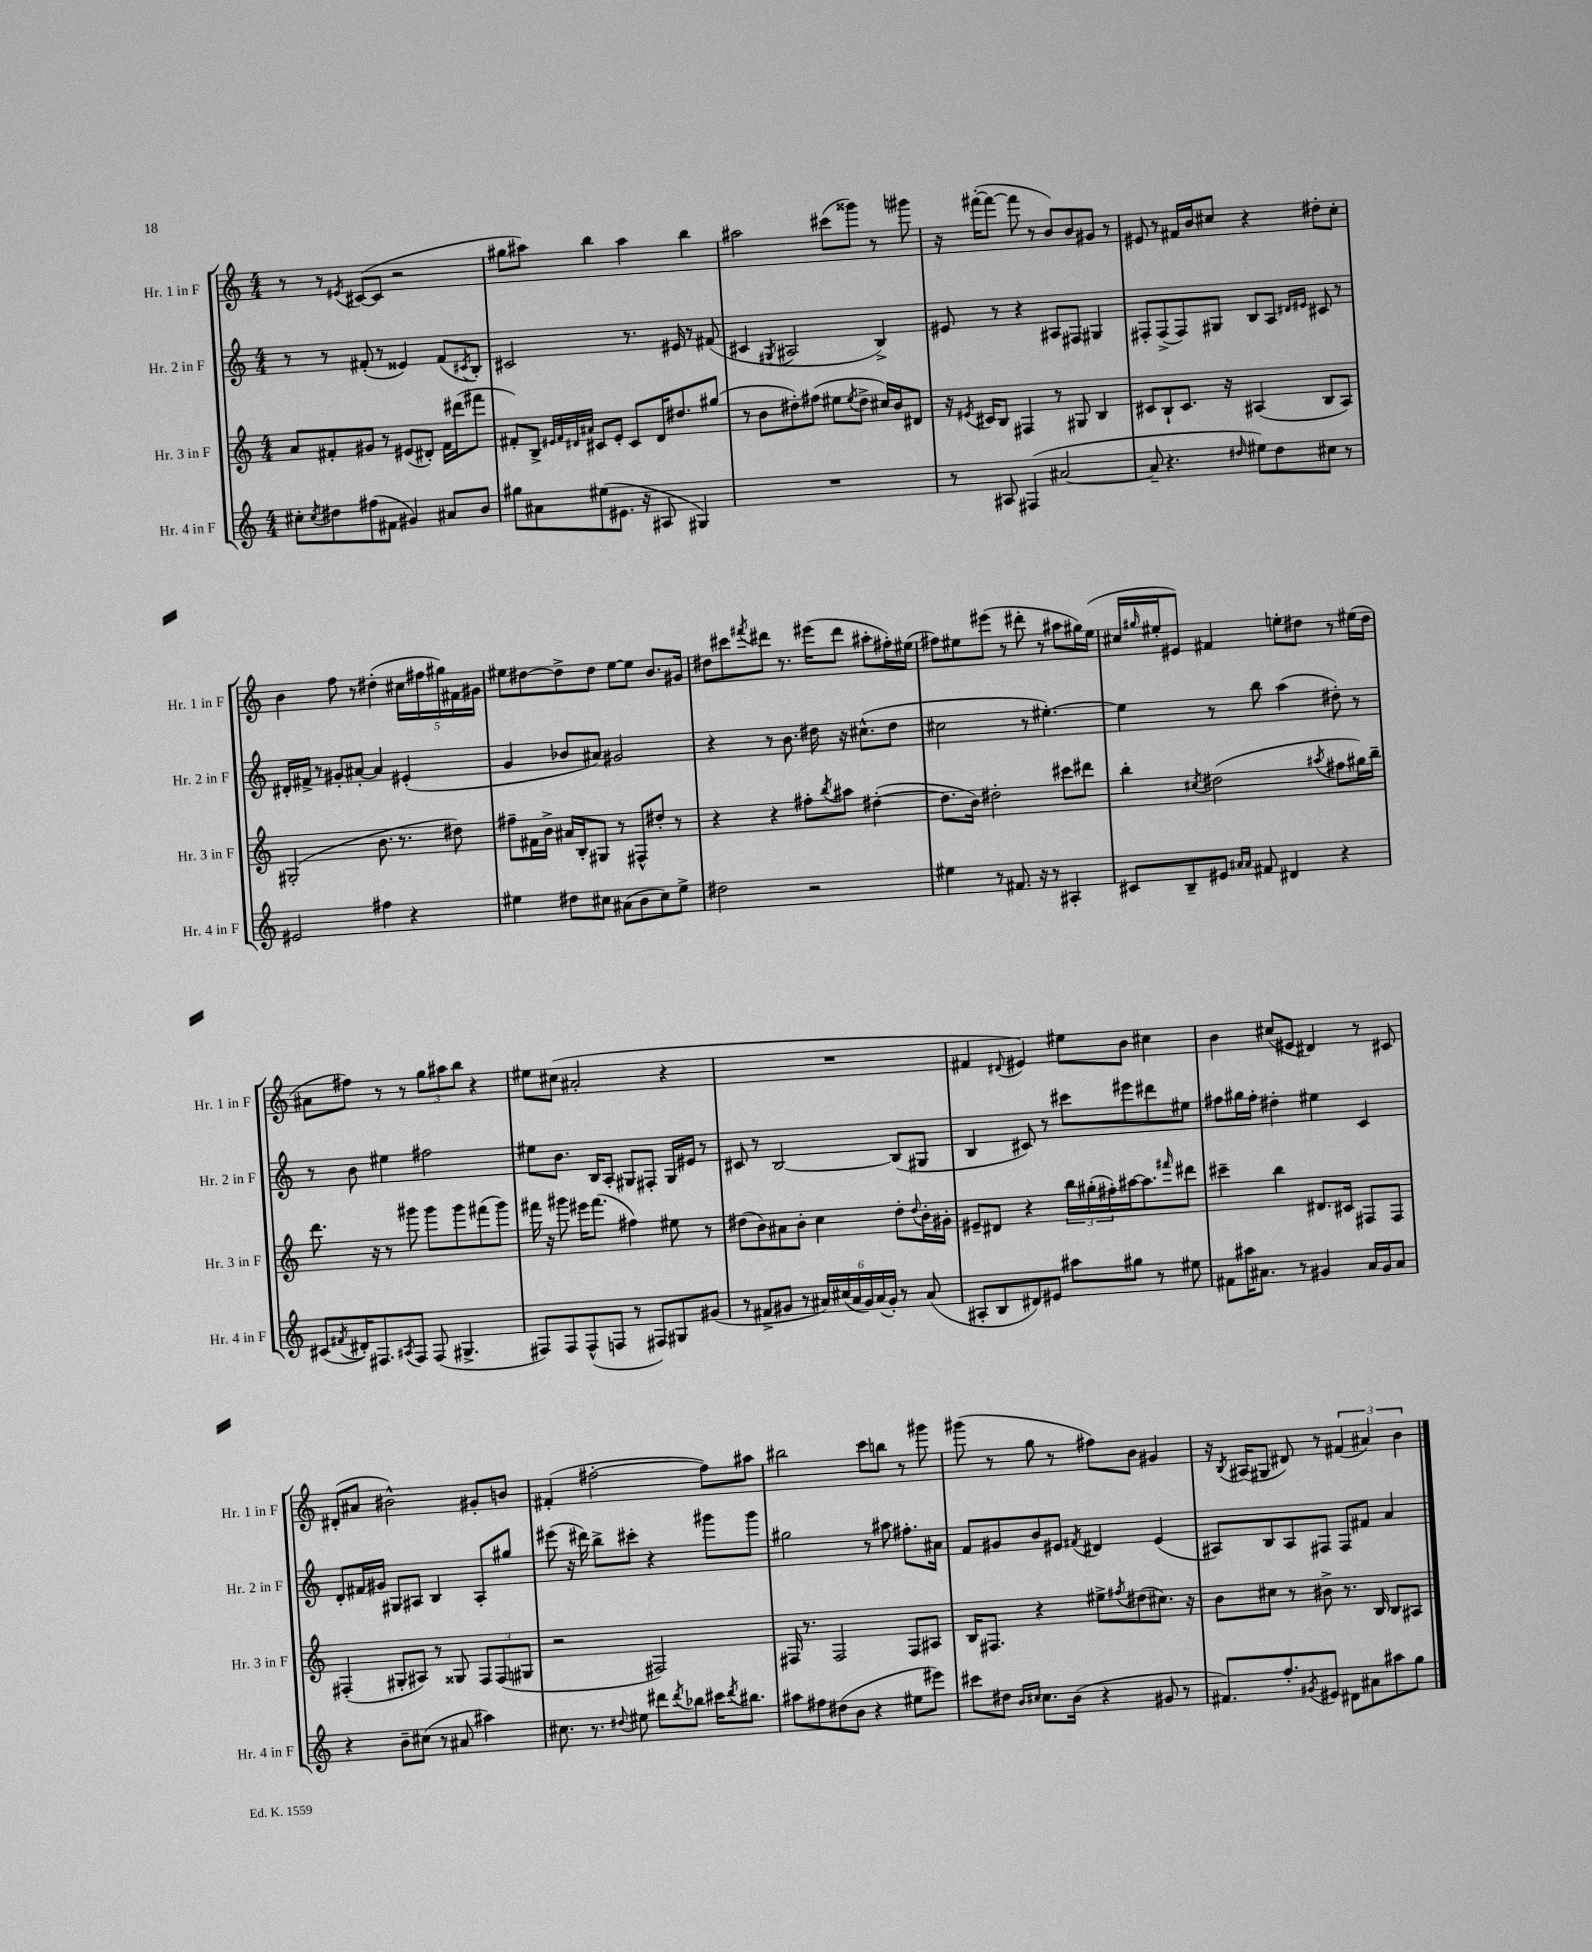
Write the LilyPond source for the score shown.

<<
\new StaffGroup <<
\new Staff = "s0" \with { instrumentName = "Hr. 1 in F" shortInstrumentName = "Hr. 1 in F" } {
    \clef treble \key c \major \numericTimeSignature \time 4/4
    r8 r8 \acciaccatura { eis'8 } cis'8~( cis'8 r2 |
    gis''8 ais''8) b''4 ais''4 b''4 |
    ais''2 cis'''8( gisis'''8) r8 gis'''8 |
    r16 fis'''16~-.( fis'''8~ fis'''8 r8 b'8) b'8 gis'8 r8 |
    eis'8 r8 fis'16 b'16 cis''8 r4 dis''8-. cis''8-. |
    b'4 f''8 r8 dis''4-.( \tuplet 5/4 { cis''16 fis''16 gis''16) fis'16 gis'16 } |
    eis''8 dis''8~ dis''8-> dis''8 eis''8~ eis''8 b'8. gis'16 |
    dis''8 cis'''8 \acciaccatura { fis'''8 } dis'''8 r8. eis'''16( dis'''8 ais''8-. fis''16-.) eis''16( |
    fis''8) eis''8 eis'''8( r8 dis'''8-. r8 ais''8 gis''16) eis''16( |
    cis''16 \grace { gis''16 } eis''16-. eis'8) fis'4 e''8-. dis''8 r8 eis''16( dis''16 |
    ais'8 fis''8) r8 r8 \tuplet 3/2 { g''8 ais''8 b''8 } r4 |
    eis''8 cis''8( ais'2-. r4 |
    R1 |
    fis'4 \appoggiatura { dis'8 } eis'4) eis''8 b'8 cis''4 |
    b'4 cis''8( eis'8 dis'4) r8 cis'8 |
    dis'8-.( ais'8 bis'2-^) gis'8-. b'8 |
    fis'4-.( fis''2~-. fis''8) ais''8 |
    bis''2 c'''8 b''8 r8 gis'''8 |
    gis'''8( r8 g''8 r8 fis''8) b'8 gis'4 |
    r16 \acciaccatura { b8 } ais16( gis8 dis'8) r8 \tuplet 3/2 { fis'4( ais'4) b'4 } \bar "|." |
}
\new Staff = "s1" \with { instrumentName = "Hr. 2 in F" shortInstrumentName = "Hr. 2 in F" } {
    \clef treble \key c \major \numericTimeSignature \time 4/4
    r8 r8 fis'8-.( r8 eisis'4) fis'8( \acciaccatura { cis'8 } b8-.) |
    cis'2 r8. eis'16 r8 fis'8( |
    cis'4 \acciaccatura { gis8 } ais2 b4->) |
    eis'8 r8 r4 ais8 fis8 gis4 |
    fis8-. fis8->( fis8) gis8 b8 a8 \grace { dis'16 eis'16 } cis'8 r8 |
    dis'16-. fis'16-> r8 gis'8-. ais'8~-. ais'4 eis'4-.( |
    g'4 bes'8 ais'8) gis'2 |
    r4 r8 b'8. dis''16 r16 cis''8.-^( dis''8 |
    cis''2 r8 eis''4.~-.) |
    eis''4 r8 b''8 a''4( dis''8-.) r8 |
    r8 b'8 eis''4 fis''2 |
    eis''8 b'8. b16 a8-. gis8 fis8-. gis16 eis'16 r8 |
    cis'8 r8 b2~ b8( gis8 |
    b4 cis'8) r8 cis'''8 eis'''8 dis'''8 eis''8 |
    fis''8 gis''16 fis''16-. dis''4-. eis''4 c'4 |
    d'8-. fis'16 gis'16 gis8 ais8 b4 ais8-. gis''8 |
    eis'''8( r16 dis'''16) b''8-> cis'''8-. r4 gis'''8 gis'''8 |
    gis''2 r8 ais''8 fis''8.-. ais'16 |
    f'8 gis'8 b'8 eis'8 \acciaccatura { fis'8 } dis'4 eis'4( |
    ais8) b8 ais8 fis8 fis8 fis'8 a'4 \bar "|." |
}
\new Staff = "s2" \with { instrumentName = "Hr. 3 in F" shortInstrumentName = "Hr. 3 in F" } {
    \clef treble \key c \major \numericTimeSignature \time 4/4
    a'8 fis'8-. gis'8 r8 eis'8( dis'8-.) fis'16 dis'''16( fis'''8 |
    fis'8-.) b8-> \grace { eis'32 fis'32 dis'32 ais'32 } cis'8 eis'8-. cis'8 dis'16 dis''8. gis''8( |
    r8 b'8 dis''8-.) fis''8( eis''8 \acciaccatura { eis''8 } dis''8-> cis''16) b'16 dis'8 |
    r16 \acciaccatura { eis'8 } cis'16 b8 fis4 r8 gis8 b4 |
    cis'8 b8-! cis'8. r16 ais4( b8 ais8) |
    gis2-.( b'8. r8. dis''8) |
    fis''8-- fis'16 b'16-> ais'16 b16-. gis8 r8 fis8-^ dis''8-. r8 |
    r4 r4 fis''8-. \acciaccatura { b''8 } ais''8 dis''4~-.( |
    dis''8. b'16) dis''2-. cis'''8 dis'''8 |
    b''4-. \acciaccatura { cis''8 } dis''2( \acciaccatura { ais''8 } fis''8 gis''16) b''16-- |
    d'''8. r16 r8 gis'''8 gis'''8 gis'''8 fis'''8( gis'''8) |
    fis'''16 r16 gis'''8 eis'''16 fis'''8.( fis''4) eis''8 r8 |
    dis''8( b'8) ais'8 b'8-. c''4 dis''8-. \appoggiatura { dis''8 } b'16-. gis'16-. |
    eis'8-- dis'8 r4 \tuplet 3/2 { b''16 gis''16-.( fis''16-.) } ais''16~ ais''8. \grace { fis'''16 } dis'''8 |
    cis'''4-- b''4 dis'8. cis'16 fis8 fis8 |
    fis4-.( gis8-. ais8) r8 gisis8 \tuplet 3/2 { fis8 fis8( gis8 } |
    r2 fis2) |
    fis16 r8. fis2 fis8 ais8 |
    b16 fis8. r4 eis''8-> \acciaccatura { fis''8 } dis''8( cis''8.) r16 |
    b'8 cis''8 r8 bis'8-> r8. b16 b8 ais8 \bar "|." |
}
\new Staff = "s3" \with { instrumentName = "Hr. 4 in F" shortInstrumentName = "Hr. 4 in F" } {
    \clef treble \key c \major \numericTimeSignature \time 4/4
    cis''8-. \acciaccatura { cis''8 } dis''8 fis''8( fis'8 gis'4) ais'8 b'8 |
    gis''8 ais'8 eis''8( eis'8. r16 ais8 gis4) |
    R1 |
    r8 ais8 fis4( ais'2~ |
    ais'8-- r4. \grace { dis''16 } eis''8) dis''8 cis''8 r8 |
    eis'2 fis''4 r4 |
    eis''4 dis''8 cis''8 ais'8( b'8 cis''8) eis''8-> |
    dis''2 r2 |
    eis''4 r8 fis'8. r16 r8 ais4-. |
    cis'8 b8-- eis'8 \grace { ais'16 ais'16 } fis'8 dis'4 r4 |
    cis'8( \acciaccatura { fis'8 } dis'16-.) fis8. \acciaccatura { ais8 } fis8 fis8( gis4.-> |
    fis8) fis8 fis8-^( f8 r8 fis8) gis8 gis'8( |
    r8 fis'8-> gis'8 r8 \tuplet 6/4 { ais'16) cis''16( ais'16 gis'16) ais'16( gis'16-.) } r8 ais'8( |
    ais8-. b8 dis'8) eis'8 ais''8 gis''8 r8 eis''8 |
    fis'8 ais''16 ais'8. r8 gis'4 ais'16 gis'16 ais'8 |
    r4 b'8-- cis''8( r8 ais'8 ais''4) |
    cis''8. r8. \appoggiatura { dis''8 } eis''8 dis'''8 \acciaccatura { dis'''8 } bes''8 cis'''16 \acciaccatura { dis'''8 } bis''8. |
    ais''8 fis''8 dis''8( b'8 r4 eis''8 eis'''8) |
    cis'''8 dis''8 \grace { b'16 cis''16 } cis''8. b'16( r4 gis'8 r8 |
    fis'8.) f''8.-. \acciaccatura { gis'8 } eis'8 dis'8 ais'8 ais''8 g''8 \bar "|." |
}
>>
>>
\layout { \context { \Score \remove "Bar_number_engraver" } }
